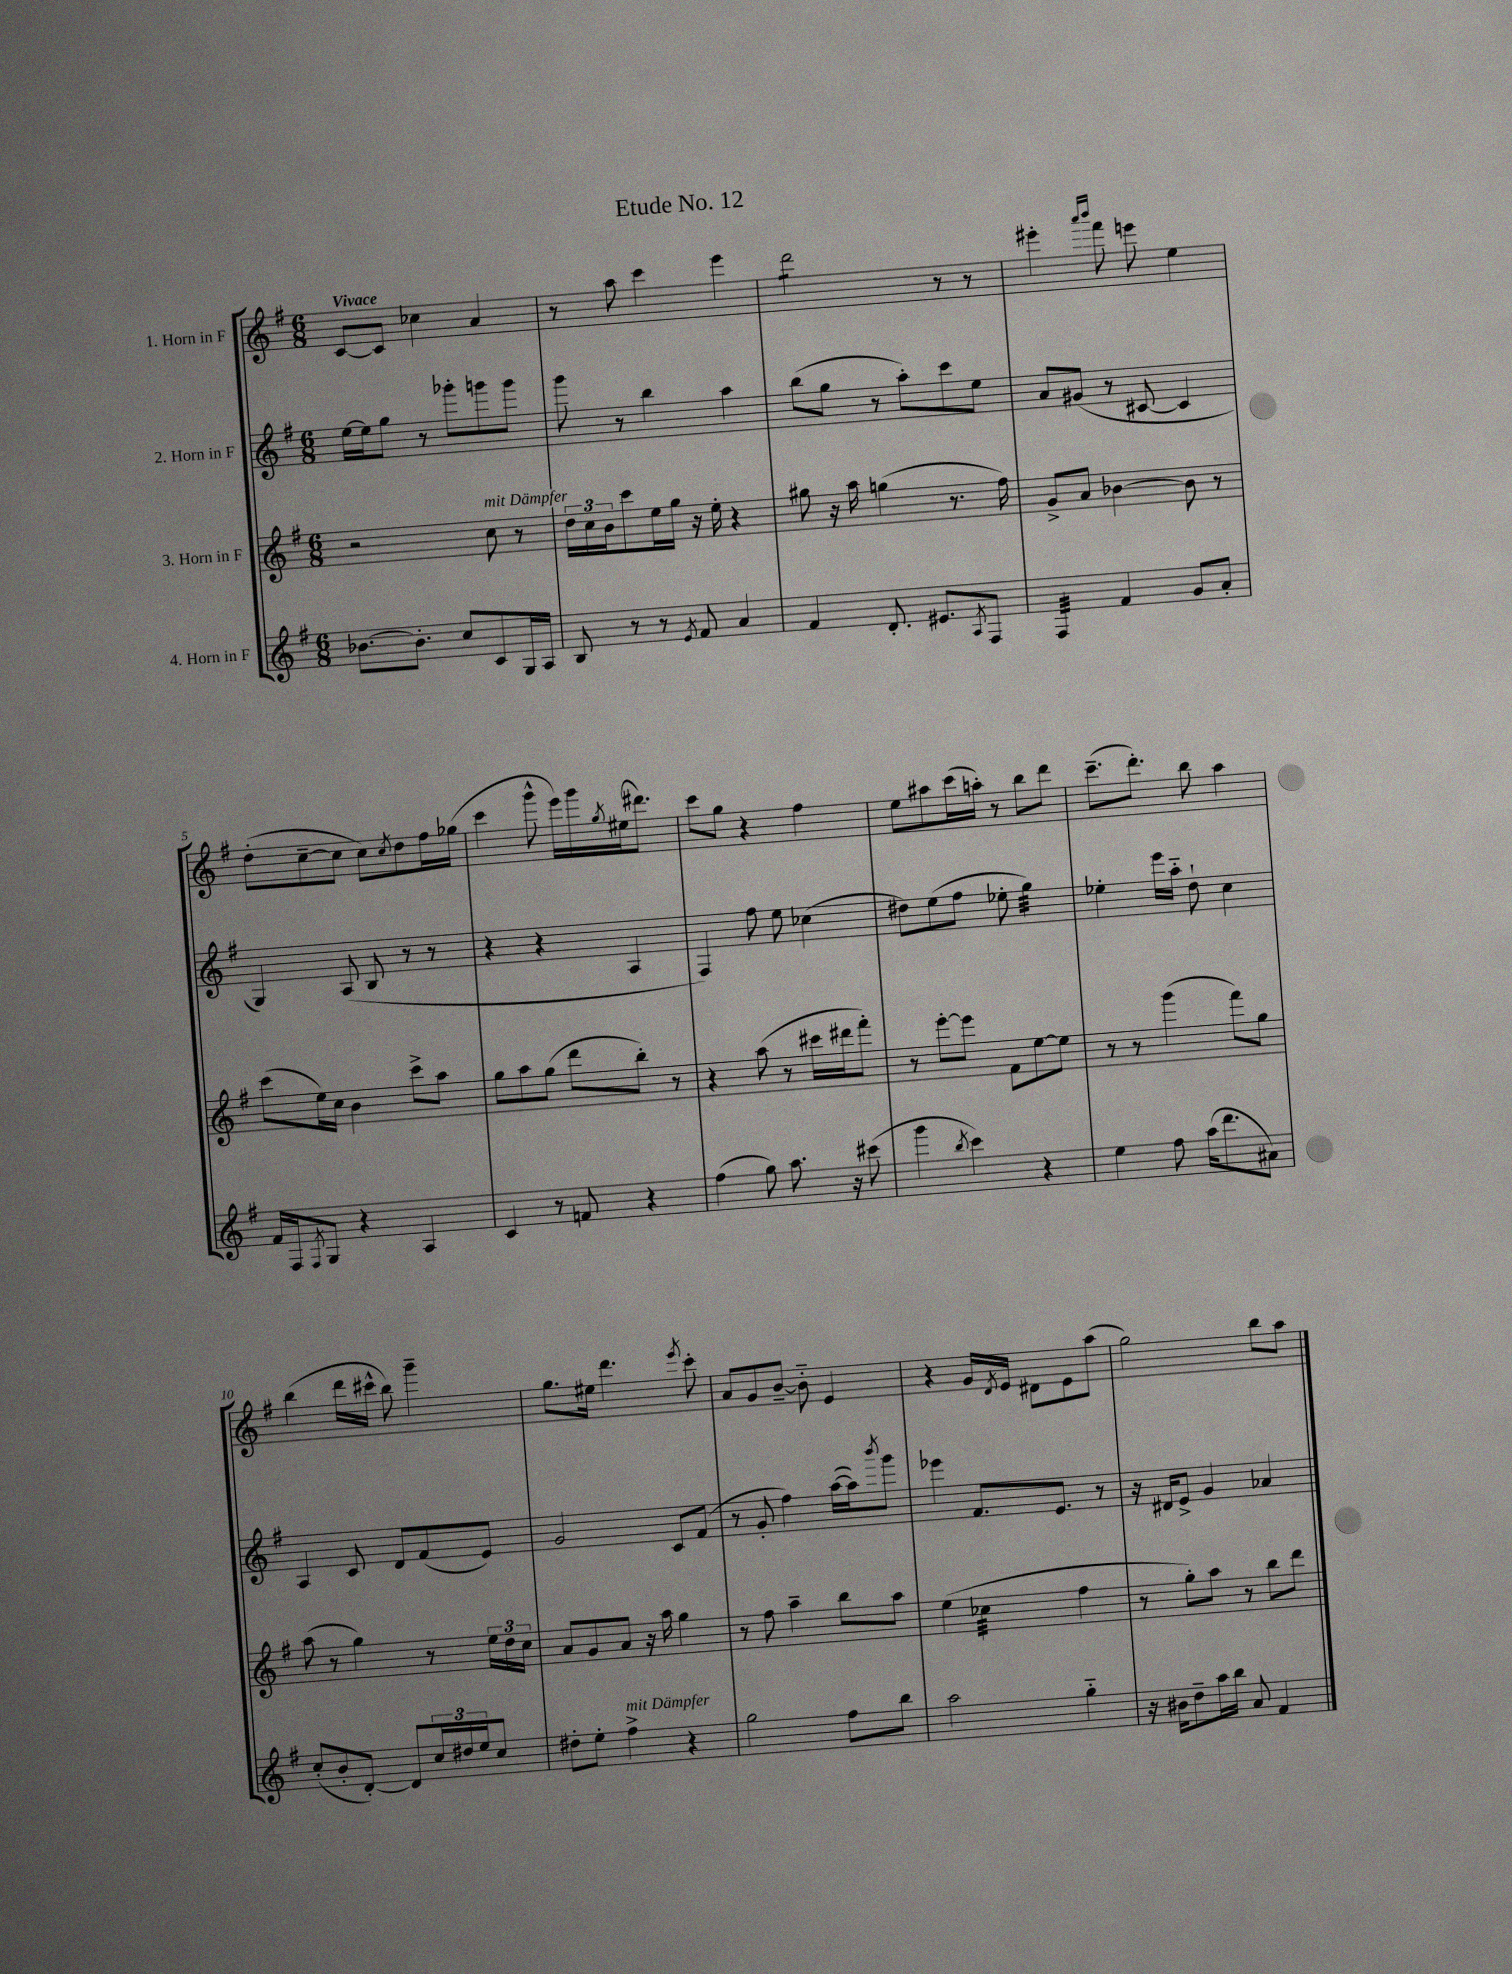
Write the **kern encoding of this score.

**kern	**kern	**kern	**kern
*staff4	*staff3	*staff2	*staff1
*clefG2	*clefG2	*clefG2	*clefG2
*k[f#]	*k[f#]	*k[f#]	*k[f#]
*M6/8	*M6/8	*M6/8	*M6/8
[8.b-	2r	[16ee	[8c
.	.	16ee]	.
.	.	8gg	8c]
8.b-']	.	.	.
.	.	8r	4cc-
8cc	.	8ggg-'	.
8c	8cc	8ggg	4a
16G	8r	8ggg	.
16A	.	.	.
=	=	=	=
8B	24dd	8ggg	8r
.	24cc	.	.
.	24b	.	.
8r	8ccc	8r	8aa
8r	16ee	4bb	4ccc
.	16gg	.	.
8qe	.	.	.
8f#	16r	.	.
.	16ee'	.	.
4a	4r	4aa	4eee
=	=	=	=
4f#	8gg#	(8bb	2ddd
.	16r	8gg	.
.	16aa	.	.
8.d'	(4gg	8r	.
.	.	8aa')	.
8.e#	.	.	.
.	8.r	8ccc	8r
8qA	.	.	.
8F#	.	8ee	8r
.	16ff#)	.	.
=	=	=	=
4F#	8g^	8a	4eee#'
.	8a	(8g#	.
.	.	.	16qqaaa
.	.	.	16qqbbb
4f#	[4b-	8r	8fff#
.	.	[8c#	8eee
8g	8b-]	4c#]	4ee
8a'	8r	.	.
=	=	=	=
16f#	(8ccc	4G)	(8dd'
16F#	.	.	.
8qF#	.	.	.
8G	16ee)	.	[8cc~
.	16cc	.	.
4r	4b	(8A	8cc]
.	.	8B	8cc)
.	.	.	8qcc
4A	8ccc^	8r	8dd
.	8aa	8r	16ff#
.	.	.	(16gg-
=	=	=	=
4c	8gg	4r	4ccc
.	8aa	.	.
8r	(8gg	4r	8ggg^^
8f	8ddd	.	16eee)
.	.	.	16ggg
.	.	.	8qgg
4r	8bb')	4A	(16ee#
.	.	.	8.ddd#)
.	8r	.	.
=	=	=	=
(4ff#	4r	4F#)	8ccc
.	.	.	8gg
8gg)	(8aa	8ff#	4r
8.aa	8r	8ee	.
.	16ccc#	(4cc-	4ff#
16r	16ddd#	.	.
(8ccc#	8fff#')	.	.
=	=	=	=
4ggg	8r	8dd#)	8ee
.	[8eee'	(8ee	8aa#
8qbb	.	.	.
4ccc)	8eee]	8ff#	(16ccc
.	.	.	16aa')
.	8f#	8ee-'	8r
4r	[8ee	4gg)	8bb
.	8ee]	.	8ddd
=	=	=	=
4ee	8r	4ee-'	(8.ccc~
.	8r	.	.
.	.	.	8.ddd')
8ff#	(4ggg	16eee	.
.	.	16aa'~	.
(16aa	.	8dd`	8bb
8.ddd	.	.	.
.	8fff#)	4cc	4aa
8a#)	8gg	.	.
=	=	=	=
(8cc'	(8aa	4A	(4bb
8b'	8r	.	.
[8d')	4gg)	8c	16ddd
.	.	.	16ccc#^^
8d]	.	8d	8bb)
24cc	8r	(8f#	4ggg~
24dd#	.	.	.
24ee	.	.	.
8cc	24ee	8e)	.
.	24dd	.	.
.	24cc	.	.
=	=	=	=
8dd#'	8a	2g	8.gg
8ee'	8g	.	.
.	.	.	16ee#
4ff#^	8a	.	4.ddd
.	16r	.	.
.	16aa	.	.
4r	4gg	8c	.
.	.	.	8qeee
.	.	(8f#	8ccc'
=	=	=	=
2gg	8r	8r	8a
.	8ff#	8g'	8g
.	4aa~	4ff#)	[8b~
.	.	.	8b'~]
8ff#	8bb	([16aa	4e
.	.	16aa])	.
.	.	8qbbb	.
8bb	8aa	8ggg	.
=	=	=	=
2aa	(4ee	4eee-	4r
.	4cc-	8.f#	16g
.	.	.	8qd
.	.	.	16e
.	.	.	8d#
.	.	8.e	.
4gg'~	4ff#	.	8e
.	.	8r	(8aa
=	=	=	=
16r	8r	16r	2gg)
16b#	.	16d#	.
8dd~	8gg')	8e^	.
16aa	8aa	4g	.
16bb	.	.	.
8a	8r	.	.
4f#	8bb	4a-	8bb
.	8ddd	.	8aa
==	==	==	==
*-	*-	*-	*-
